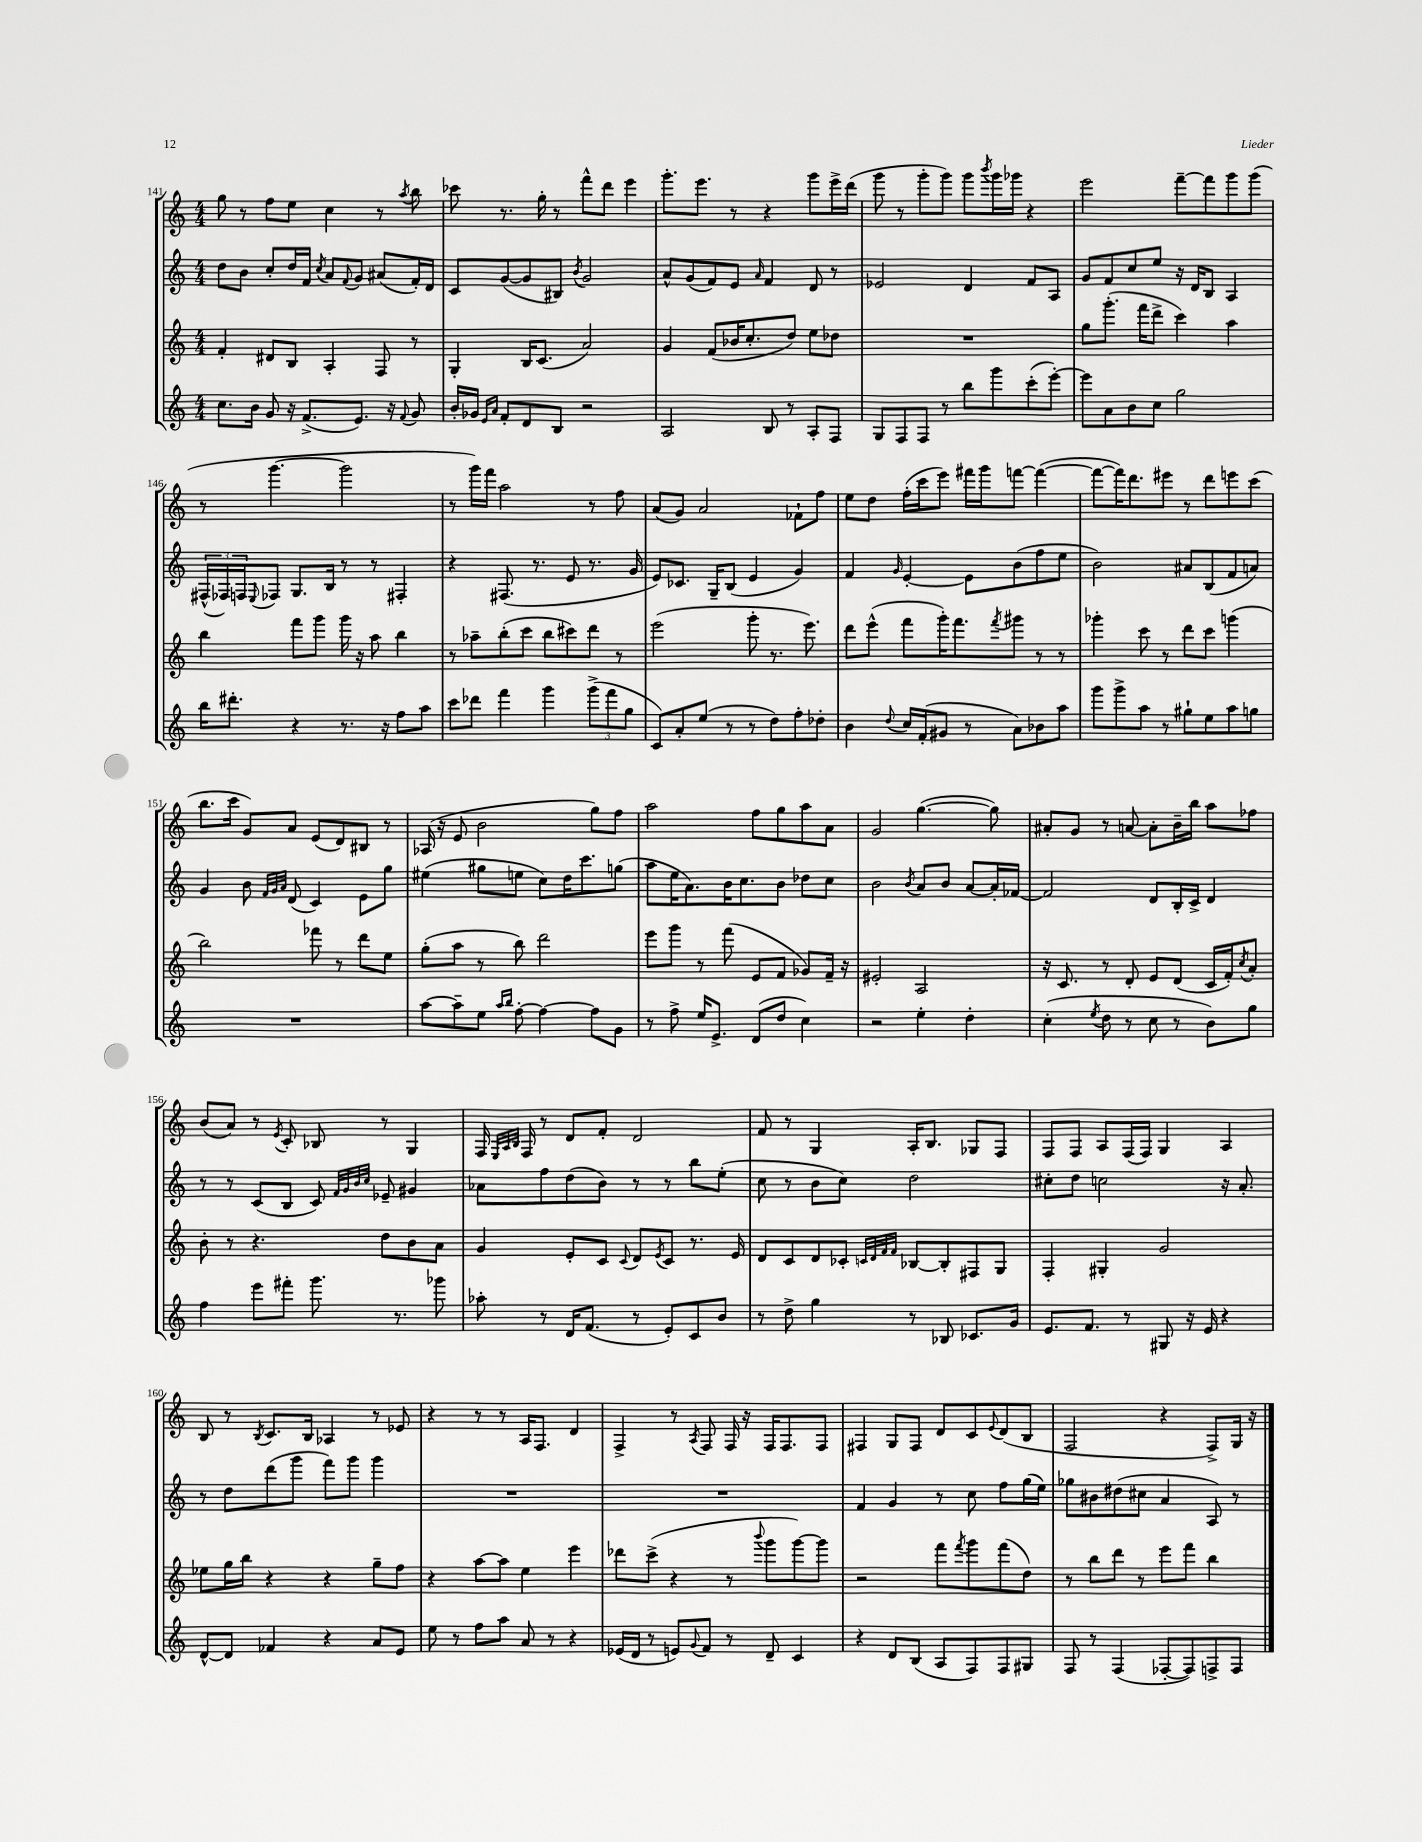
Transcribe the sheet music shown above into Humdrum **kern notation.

**kern	**kern	**kern	**kern
*part4	*part3	*part2	*part1
*staff4	*staff3	*staff2	*staff1
*clefG2	*clefG2	*clefG2	*clefG2
*k[]	*k[]	*k[]	*k[]
*M4/4	*M4/4	*M4/4	*M4/4
=141	=141	=141	=141
8.cc\L	4f'/	8dd\L	8gg\
.	.	8b\J	8r
16b\Jk	.	.	.
8g/	8d#X/L	8cc'/L	8ff\L
16r	8B/J	16dd/L	8ee\J
(8.f^/L	.	16f/JJ	.
.	.	8qcc/	.
.	4A'/	8a/L	4cc\
.	.	8qqf/	.
8.e/J)	.	8g/J	.
.	8F/	(8a#X/L	8r
16r	.	.	.
8qqf/	.	.	8qaa/
8g/	8r	16f'/L)	8bb\
.	.	16d/JJ	.
=142	=142	=142	=142
16b'/LL	4G'/	8c/L	8ccc-X\
16g-X/JJ	.	.	.
16qqe/LL	.	.	.
16qqa/JJ	.	.	.
8f'/L	.	([8g/	8.r
8d/	16B/KL	8g/]	.
.	(8.c/J	.	16gg'\
8B/J	.	8B#X/J)	8r
.	.	8qb/	.
2r	2a/)	2g/	8fff^^\L
.	.	.	8ddd\J
.	.	.	4eee\
=143	=143	=143	=143
2A/	4g/	8a^^/L	8.ggg'\L
.	.	(8g/	.
.	.	.	8.eee\J
.	(8f/L	8f/)	.
.	16b-X/K	8e/J	8r
.	8.cc'/	.	.
.	.	16qqa/	.
8B/	.	4f/	4r
8r	8dd/J)	.	.
8A'/L	8ee\L	8d/	8ggg\L
8F/J	8dd-X\J	8r	16eee^\L
.	.	.	(16ddd\JJ
=144	=144	=144	=144
8G/L	1r	2e-X/	8ggg\
8F/	.	.	8r
8F/J	.	.	8ggg'\L
8r	.	.	8ggg\J)
8bb\L	.	4d/	8ggg\L
.	.	.	8qbbb/
8ggg\	.	.	16ggg\L
.	.	.	16ggg-X\JJ
(8ccc'\	.	8f/L	4r
[8eee'\J)	.	8A/J	.
=145	=145	=145	=145
8eee\L]	8gg\L	8g/L	2eee\
8a\	(8.ggg'\J	8f/	.
8b\	.	8cc/	.
.	16fff\KL	.	.
8cc\J	8ddd^\J	8ee/J	.
2gg\	4ccc\)	16r	[8fff~\L
.	.	16d/KL	.
.	.	8B/J	8fff\]
.	4aa\	4A/	8ggg\
.	.	.	(8ggg\J
!!LO:LB:g=z
=146	=146	=146	=146
16bb\KL	4bb\	(24F#X^^/LL	8r
.	.	24F-X/)	.
8.ddd#X'\J	.	.	.
.	.	24Fn/J	.
.	.	8qqE/	.
.	.	8F-X/J	[4.ggg\
4r	8fff\L	8.G/L	.
.	8ggg\J	.	.
.	.	16B/Jk	.
8.r	16ggg\	8r	2ggg\]
.	16r	.	.
.	8aa\	8r	.
16r	.	.	.
8ff\L	4bb\	4F#X'/	.
8aa\J	.	.	.
=147	=147	=147	=147
8ccc\L	8r	4r	8r
8ddd-X\J	8aa-X~\L	.	16ggg\LL)
.	.	.	16fff\JJ
4fff\	(8bb'\	(8.F#X/	2aa\
.	8ccc\J	.	.
.	.	8.r	.
4ggg\	8bb\L	.	.
.	8ccc#X\)	8e/	.
(12ggg^\L	8ddd\J	8.r	8r
12fff\	.	.	.
.	8r	.	8ff\
12gg\J	.	.	.
.	.	16g/	.
=148	=148	=148	=148
8c/L)	(2eee\	8e/L)	(8a/L
8a'/	.	8.c-X/J	8g/J)
(8ee/J	.	.	2a/
.	.	16G~/KL	.
8r	.	(8B/J	.
8r	8ggg'\	4e/	.
8dd\L)	8.r	.	.
8ff'\	.	4g/)	8f-X`\L
.	8.eee\)	.	.
8dd-X'\J	.	.	8ff\J
=149	=149	=149	=149
4b\	8ddd\L	4f/	8ee\L
.	(8eee^^\J	.	8dd\J
8qqdd/	.	16qqg/	.
16cc/LL	8fff\L	[4e'/	(16ff'\LL
(16f'/J	.	.	16ccc\J
8g#X/J	16ggg'\K)	.	8eee\J)
.	8.fff\	.	.
8r	.	8e\L]	16fff#X\LL
.	.	.	16ggg\J
.	8qfff/	.	.
8a\L)	8ggg#X\J	(8b\	[8fffn\J
8b-X\	8r	8ff\	(4fff\_
8aa\J	8r	8ee\J	.
=150	=150	=150	=150
8ggg\L	4ggg-X'\	2b\)	8fff\L_
8ggg^\	.	.	16fff\K])
.	.	.	8.ddd\
8aa\J	8ccc\	.	.
8r	8r	.	8eee#X\J
8gg#X`\L	8ddd\L	8a#X/L	8r
8ee\	8ccc\J	(8B/	8ddd\L
8aa\	(4gggn\	8f/	8eeen\
8ggn\J	.	8an/J)	(8ccc\J
!!LO:LB:g=z
=151	=151	=151	=151
1r	2bb\)	4g/	8.bb\L
.	.	.	16ccc\Jk
.	.	8b\	8g/L)
.	.	32qqf/LLL	.
.	.	32qqg/	.
.	.	32qqa/JJJ	.
.	.	(8d/	8a/J
.	8fff-X\	4c/)	(8e/L
.	8r	.	8d/)
.	8ddd\L	8e\L	8B#X/J
.	8ee\J	8gg\J	8r
=152	=152	=152	=152
[8aa\L	(8gg'\L	(4ee#X\	(16A-X/
.	.	.	16r
8aa~\]	8aa\J	.	8e/
8ee\J	8r	8gg#X\L	2b\
16qqaa/LL	.	.	.
16qqbb/JJ	.	.	.
[8ff'\	8bb\)	8een\J	.
4ff\_	2ddd\	8cc\L)	.
.	.	16dd\K	.
.	.	8.ccc\	.
8ff\L]	.	.	8gg\L)
8g\J	.	(8ggn\J	8ff\J
=153	=153	=153	=153
8r	8eee\L	8aa\L	2aa\
8ff^\	8ggg\J	16ee\K	.
.	.	8.a\)	.
16ee/KL	8r	.	.
8.e^/J	.	.	.
.	(8fff\	16b\K	.
.	.	8.cc\	.
(8d/L	8e/L	.	8ff\L
8dd/J	8f/J	8b\J	8gg\
4cc\)	8g-X/L)	8dd-X\L	8aa\
.	16f~/Jk	8cc\J	8a\J
.	16r	.	.
=154	=154	=154	=154
2r	2e#X'/	2b\	2g/
.	.	8qb/	.
4ee'\	2A/	8a/L	([4.gg\
.	.	8b/J	.
4dd'\	.	[8a/L	.
.	.	16a'/L]	8gg\])
.	.	[16f-X/JJ	.
=155	=155	=155	=155
(4cc'\	16r	2f-/]	8a#X'/L
.	8.c/	.	.
.	.	.	8g/J
8qee/	.	.	.
8dd\	8r	.	8r
8r	8d'/	.	[8an/
8cc\	8e/L	8d/L	8a'\L]
8r	(8d/J	16B'/L	16b~\L
.	.	16c^/JJ	16bb\JJ
8b\L)	16c/LL	4d/	8aa\L
.	16f'/J)	.	.
.	8qcc/	.	.
8gg\J	8a'/J	.	8ff-X\J
!!LO:LB:g=z
=156	=156	=156	=156
4ff\	8b'\	8r	(8b/L
.	8r	8r	8a/J)
8eee\L	4.r	(8c/L	8r
.	.	.	8qe/
8fff#X'\J	.	8B/J	8c'/
8.ggg\	.	8c/)	8B-X/
.	.	32qqf/LLL	.
.	.	32qqg/	.
.	.	32qqb/	.
.	.	32qqcc/JJJ	.
.	8dd\L	8e-X~/	8r
8.r	.	.	.
.	8b\	4g#X/	4G/
8ggg-X\	8a\J	.	.
=157	=157	=157	=157
8aa-X'\	4g/	8a-X\L	16F/
.	.	.	32qqE/LLL
.	.	.	32qqA/
.	.	.	32qqB/JJJ
.	.	.	16F/
8r	.	8ff\	8r
16d/KL	8e'/L	(8dd\	8d/L
(8.f/J	.	.	.
.	8c/J	8b\J)	8f'/J
.	8qqc/	.	.
8r	8d/L	8r	2d/
.	8qe/	.	.
8e'/L)	8c/J	8r	.
8c/	8.r	8bb\L	.
8b/J	.	(8ee'\J	.
.	16e/	.	.
=158	=158	=158	=158
8r	8d/L	8cc\	8f/
8dd^\	8c/	8r	8r
4gg\	8d/	8b\L	4G/
.	8c-X'/J	8cc\J)	.
.	32qqcn/LLL	.	.
.	32qqd/	.	.
.	32qqf/	.	.
.	32qqf/JJJ	.	.
8r	[8B-X/L	2dd\	16A'/KL
.	.	.	8.B/J
8B-X/	8B-'/]	.	.
8.c-X/L	8F#X/	.	8G-X/L
.	8G/J	.	8F/J
16g/Jk	.	.	.
=159	=159	=159	=159
8.e/L	4F'/	8cc#X'\L	8F/L
.	.	8dd\J	8F/J
8.f/J	.	.	.
.	4G#X'/	2ccn\	8A/L
8r	.	.	(16F/L
.	.	.	16F/JJ)
8G#X/	2g/	.	4G/
16r	.	.	.
16e/	.	.	.
4r	.	16r	4A/
.	.	8.a'/	.
!!LO:LB:g=z
=160	=160	=160	=160
[8d^^/L	8ee-X\L	8r	8B/
8d/J]	16gg\L	8dd\L	8r
.	16bb\JJ	.	.
.	.	.	8qB/
4f-X/	4r	(8ddd\	8.c/L
.	.	8ggg\J	.
.	.	.	16B/Jk
4r	4r	8fff\L)	4A-X/
.	.	8ggg\J	.
8a/L	8gg~\L	4ggg\	8r
8e/J	8ff\J	.	8e-X/
=161	=161	=161	=161
8ee\	4r	1r	4r
8r	.	.	.
8ff\L	[8aa\L	.	8r
8aa\J	8aa\J]	.	8r
8a/	4ee\	.	16A/KL
.	.	.	8.F/J
8r	.	.	.
4r	4eee\	.	4d/
=162	=162	=162	=162
(16e-X/LL	8ddd-X\L	1r	4F^/
16d/JJ	.	.	.
8r	(8ccc^\J	.	.
8en/L)	4r	.	8r
8qqg/	.	.	8qA/
8f/J	.	.	8F/
8r	8r	.	16F/
.	.	.	16r
.	8qqbbb/	.	.
8d~/	8ggg\L	.	16F/KL
.	.	.	8.F/
4c/	[8ggg\)	.	.
.	8ggg\J]	.	8F/J
=163	=163	=163	=163
4r	2r	4f/	4F#X/
8d/L	.	4g/	8G/L
(8B/J	.	.	8F#/J
8A/L	8fff\L	8r	8d/L
.	8qfff/	.	.
8F/)	8ggg\	8cc\	8c/
.	.	.	8qqe/
8F/	(8fff\	8ff\L	(8d/
8G#X/J	8dd\J)	(16gg\L	8B/J
.	.	16ee\JJ)	.
=164	=164	=164	=164
8F/	8r	8gg-X\L	2F/
8r	8bb\L	8b#X\	.
(4F/	8ddd\J	(8dd#X\	.
.	8r	8cc#X\J	.
[8F-X'/L	8eee\L	4a/	4r
8F-/])	8fff\J	.	.
8Fn^/	4bb\	8A/)	8F^/L)
8F/J	.	8r	16G/Jk
.	.	.	16r
==	==	==	==
*-	*-	*-	*-
